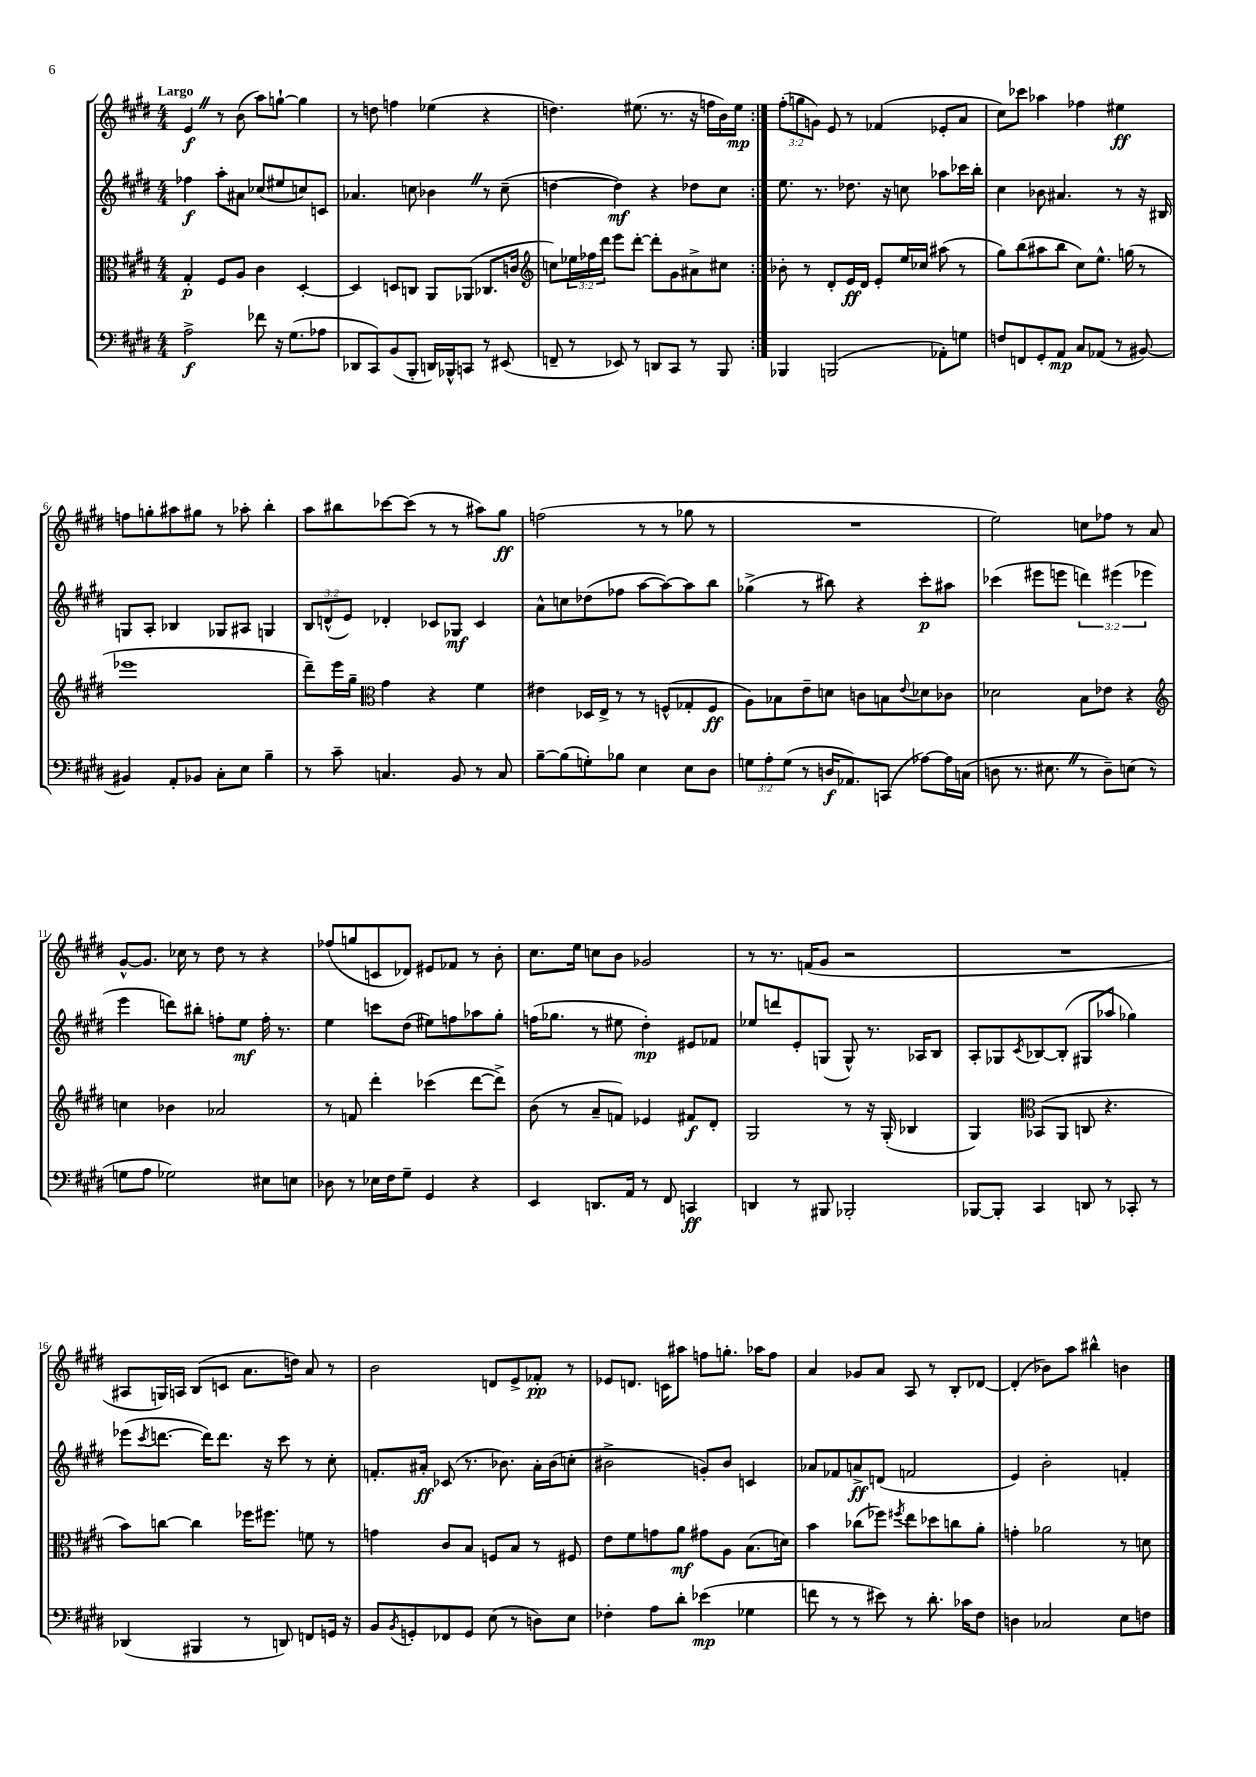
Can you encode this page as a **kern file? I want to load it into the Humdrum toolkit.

**kern	**dynam	**kern	**dynam	**kern	**dynam	**kern	**dynam
*part4	*part4	*part3	*part3	*part2	*part2	*part1	*part1
*staff4	*staff4	*staff3	*staff3	*staff2	*staff2	*staff1	*staff1
*clefF4	*	*clefC3	*	*clefG2	*	*clefG2	*
*k[f#c#g#d#]	*	*k[f#c#g#d#]	*	*k[f#c#g#d#]	*	*k[f#c#g#d#]	*
*M4/4	*	*M4/4	*	*M4/4	*	*M4/4	*
=1	=1	=1	=1	=1	=1	=1	=1
!	!	!	!	!	!	!LO:TX:a:B:t=Largo	!
2A^\	f	4G#'/	p	4ff-X\	f	4eZ/	f
.	.	8F#/L	.	8aa'\L	.	8r	.
.	.	8A/J	.	8a#X\J	.	(8b\	.
8f-X\	.	4c#\	.	(8cc-X/L	.	8aa\L)	.
16r	.	.	.	8ee#X/	.	[8ggn`\J	.
(8.G#\L	.	.	.	.	.	.	.
.	.	[4D#'/	.	8ccn/)	.	4gg\]	.
8A-X\J	.	.	.	8cn/J	.	.	.
=2	=2	=2	=2	=2	=2	=2	=2
8DD-X/L	.	4D#/]	.	4.a-X/	.	8r	.
8CC#/)	.	.	.	.	.	8ddn\	.
(8BB/	.	8Dn/L	.	.	.	4ffn\	.
8BBB'/J	.	8Cn/J	.	8ccn\	.	.	.
16DDn/LL)	.	8AA/L	.	4b-XZ\	.	(4ee-X\	.
16BBB-X^^/J	.	.	.	.	.	.	.
8CCn/J	.	(8AA-X/J	.	.	.	.	.
8r	.	8.C-X/L	.	8r	.	4r	.
(8EE#X/	.	.	.	(8cc~\	.	.	.
.	.	16cn/Jk	.	.	.	.	.
=3	=3	=3	=3	=3	=3	=3	=3
*	*	*clefG2	*	*	*	*	*
8FFn~/	.	8ccn\L)	.	[4ddn\	.	4.ddn\)	.
8r	.	24ee-X\L	.	.	.	.	.
.	.	24ff-X\	.	.	.	.	.
.	.	24ddd#\JJ	.	.	.	.	.
8EE-X/)	.	8eee\L	.	4dd\])	mf	.	.
8r	.	[8ddd#'\J	.	.	.	(8.ee#X\	.
8DDn/L	.	8ddd#'\L]	.	4r	.	.	.
.	.	.	.	.	.	8.r	.
8CC#/J	.	8g#\	.	.	.	.	.
8r	.	8a#X^\	.	8dd-X\L	.	16r	.
.	.	.	.	.	.	16ffn\LL	.
8BBB/	.	8cc#X\J	.	8cc#\J	.	16b\)	.
.	.	.	.	.	.	16ee#\JJ	mp
=4:|!	=4:|!	=4:|!	=4:|!	=4:|!	=4:|!	=4:|!	=4:|!
4BBB-X/	.	8b-X'\	.	8.ee\	.	(12ff#'\L	.
.	.	.	.	.	.	12ggn\	.
.	.	8r	.	.	.	.	.
.	.	.	.	.	.	12gn\J)	.
.	.	.	.	8.r	.	.	.
(2BBBn/	.	8d#'/L	.	.	.	8e/	.
.	.	16e/L	ff	8.dd-X\	.	8r	.
.	.	16d#/JJ	.	.	.	.	.
.	.	8e'/L	.	.	.	(4f-X/	.
.	.	.	.	16r	.	.	.
.	.	16ee/L	.	8ccn\	.	.	.
.	.	16cc-X/JJ	.	.	.	.	.
8AA-X'\L)	.	(8aa#X\	.	8aa-X\L	.	8e-X'/L	.
8Gn\J	.	8r	.	16ccc-X\L	.	8a/J	.
.	.	.	.	16bb'\JJ	.	.	.
=5	=5	=5	=5	=5	=5	=5	=5
8Fn/L	.	8gg#\L)	.	4cc#\	.	8cc#\L)	.
8FFn/	.	(8bb\	.	.	.	8ccc-X\J	.
8GG#'/	.	8aa#X\	.	8b-X\	.	4aa-X\	.
8AA/J	mp	8bb\J	.	4.a#X/	.	.	.
8C#/L	.	8cc#\L)	.	.	.	4ff-X\	.
(8AA-X/J	.	8.ee^^\J	.	.	.	.	.
8r	.	.	.	8r	.	4ee#X\	ff
.	.	(16ggn\	.	.	.	.	.
[8BB#X/)	.	8r	.	16r	.	.	.
.	.	.	.	16B#X/	.	.	.
!!LO:LB:g=z
=6	=6	=6	=6	=6	=6	=6	=6
4BB#X/]	.	1eee-X	.	8Gn/L	.	8ffn\L	.
.	.	.	.	8A'/J	.	8ggn'\	.
8AA'/L	.	.	.	4B-X/	.	8aa#X\	.
8BB-X/J	.	.	.	.	.	8gg#X\J	.
8C#'\L	.	.	.	8G-X/L	.	8r	.
8E\J	.	.	.	8A#X/J	.	8aa-X'\	.
4B~\	.	.	.	4Gn/	.	4bb'\	.
=7	=7	=7	=7	=7	=7	=7	=7
8r	.	8ddd#~\L)	.	12B/L	.	8aa\L	.
.	.	.	.	(12dn^^/	.	.	.
8c#~\	.	16eee\L	.	.	.	8bb#X\	.
.	.	.	.	12e/J)	.	.	.
.	.	16gg#~\JJ	.	.	.	.	.
*	*	*clefC3	*	*	*	*	*
4.Cn/	.	4g#\	.	4d-X'/	.	[8ccc-X\	.
.	.	.	.	.	.	(8ccc-\J]	.
.	.	4r	.	8c-X/L	.	8r	.
8BB/	.	.	.	8G-X/J	mf	8r	.
8r	.	4f#\	.	4c-/	.	8aa#X\L)	.
8C/	.	.	.	.	.	8gg#\J	ff
=8	=8	=8	=8	=8	=8	=8	=8
[8B~\L	.	4e#X\	.	8a^^\L	.	(2ffn\	.
(8B\]	.	.	.	8ccn\	.	.	.
8Gn'\)	.	16D-X/LL	.	(8dd-X\	.	.	.
.	.	16E^/JJ	.	.	.	.	.
8B-X\J	.	8r	.	8ff-X\J	.	.	.
4E\	.	8r	.	[8aa\L	.	8r	.
.	.	(8Fn^^/L	.	8aa\_)	.	8r	.
8E\L	.	8G-X'/	.	8aa\]	.	8gg-X\	.
8D#\J	.	8F/J	ff	8bb\J	.	8r	.
=9	=9	=9	=9	=9	=9	=9	=9
12Gn\L	.	8A\L)	.	(4gg-X^\	.	1r	.
12A'\	.	.	.	.	.	.	.
.	.	8B-X\	.	.	.	.	.
(12G\J	.	.	.	.	.	.	.
8r	.	8e~\	.	8r	.	.	.
16Dn/KL	f	8dn\J	.	8bb#X\)	.	.	.
8.AA-X/)	.	.	.	.	.	.	.
.	.	8cn\L	.	4r	.	.	.
(8CCn/J	.	8Bn\	.	.	.	.	.
.	.	8qqe/	.	.	.	.	.
[8A-X\L)	.	8d-X\	.	8ccc#'\L	p	.	.
16A-\L]	.	8c-X\J	.	8aa#X\J	.	.	.
(16Cn\JJ	.	.	.	.	.	.	.
=10	=10	=10	=10	=10	=10	=10	=10
8Dn\	.	2d-X\	.	(4ccc-X\	.	2ee\)	.
8.r	.	.	.	.	.	.	.
.	.	.	.	8eee#X\L	.	.	.
8.E#XZ\	.	.	.	.	.	.	.
.	.	.	.	8eeen\J	.	.	.
8r	.	8B\L	.	6dddn\)	.	8ccn\L	.
8D~\L)	.	8e-X\J	.	.	.	8ff-X\J	.
.	.	.	.	(6eee#X\	.	.	.
(8En\J	.	4r	.	.	.	8r	.
.	.	.	.	6eee-X\	.	.	.
8r	.	.	.	.	.	8a/	.
!!LO:LB:g=z
=11	=11	=11	=11	=11	=11	=11	=11
*	*	*clefG2	*	*	*	*	*
8Gn\L	.	4ccn\	.	4eee\	.	[8g#^^/L	.
8A\J	.	.	.	.	.	8.g#/J]	.
2G-X\)	.	4b-X\	.	8dddn\L)	.	.	.
.	.	.	.	.	.	16cc-X\	.
.	.	.	.	8bb#X'\J	.	8r	.
.	.	2a-X/	.	8ffn'\L	.	8dd#\	.
.	.	.	.	8ee\J	mf	8r	.
8E#X\L	.	.	.	16ff'\	.	4r	.
.	.	.	.	8.r	.	.	.
8En\J	.	.	.	.	.	.	.
=12	=12	=12	=12	=12	=12	=12	=12
8D-X\	.	8r	.	4ee\	.	(8ff-X/L	.
8r	.	8fn/	.	.	.	8ggn/	.
16E-X\LL	.	4ddd#'\	.	8cccn\L	.	8cn/	.
16F#\J	.	.	.	.	.	.	.
8G#~\J	.	.	.	(8dd#\J	.	8d-X/J)	.
4GG#/	.	(4ccc-X\	.	8ee#X\L)	.	8e#X/L	.
.	.	.	.	8ffn\	.	8f-X/J	.
4r	.	[8ddd#\L	.	8aa-X\	.	8r	.
.	.	8ddd#^\J])	.	8gg#'\J	.	8b'\	.
=13	=13	=13	=13	=13	=13	=13	=13
4EE/	.	(8b\	.	(16ffn\KL	.	8.cc#\L	.
.	.	.	.	8.gg-X\J	.	.	.
.	.	8r	.	.	.	.	.
.	.	.	.	.	.	16ee\Jk	.
8.DDn/L	.	8a~/L	.	8r	.	8ccn\L	.
.	.	8fn/J)	.	8ee#X\	.	8b\J	.
16AA/Jk	.	.	.	.	.	.	.
8r	.	4e-X/	.	4dd#'\)	mp	2g-X/	.
8FF#/	.	.	.	.	.	.	.
4CCn/	ff	8f#X/L	f	8e#X/L	.	.	.
.	.	8d#'/J	.	8f-X/J	.	.	.
=14	=14	=14	=14	=14	=14	=14	=14
4DDn/	.	2G#/	.	8ee-X/L	.	8r	.
.	.	.	.	8dddn/	.	8.r	.
8r	.	.	.	8e'/	.	.	.
.	.	.	.	.	.	(16fn/KL	.
8BBB#X/	.	.	.	(8Gn/J	.	8g#/J	.
2BBB-X'/	.	8r	.	8G^^/)	.	2r	.
.	.	16r	.	8.r	.	.	.
.	.	(16G#'/	.	.	.	.	.
.	.	4B-X/	.	.	.	.	.
.	.	.	.	16A-X/KL	.	.	.
.	.	.	.	8B/J	.	.	.
=15	=15	=15	=15	=15	=15	=15	=15
[8BBB-X/L	.	4G#/)	.	8A'/L	.	1r	.
8BBB-'/J]	.	.	.	8G-X/	.	.	.
*	*	*clefC3	*	*	*	*	*
.	.	.	.	8qc#/	.	.	.
4CC#/	.	(8BB-X/L	.	[8B-X/	.	.	.
.	.	8AA/J	.	(8B-'/J]	.	.	.
8DDn/	.	8Cn/	.	8G#X/L	.	.	.
8r	.	4.r	.	8aa-X/J	.	.	.
8CC-X'/	.	.	.	4gg-X\)	.	.	.
8r	.	.	.	.	.	.	.
!!LO:LB:g=z
=16	=16	=16	=16	=16	=16	=16	=16
(4DD-X/	.	8b\L)	.	(8eee-X\L	.	8A#X/L	.
.	.	.	.	8qccc#/	.	.	.
.	.	[8ccn\J	.	[8.dddn\J	.	16Gn/L)	.
.	.	.	.	.	.	16An/JJ	.
4BBB#X/	.	4cc\]	.	.	.	(8B/L	.
.	.	.	.	16ddd\KL])	.	.	.
.	.	.	.	8.ddd\J	.	8cn/J	.
8r	.	16ff-X\KL	.	.	.	8.a\L	.
.	.	8.ff#X\J	.	16r	.	.	.
8DDn/)	.	.	.	8ccc#\	.	.	.
.	.	.	.	.	.	16ddn\Jk)	.
8FFn/L	.	8fn\	.	8r	.	8a/	.
16GGn/Jk	.	8r	.	8cc#'\	.	8r	.
16r	.	.	.	.	.	.	.
=17	=17	=17	=17	=17	=17	=17	=17
8BB/L	.	4gn\	.	8.fn'/L	.	2b\	.
8qBB/	.	.	.	.	.	.	.
8GGn'/	.	.	.	.	.	.	.
.	.	.	.	16a#X'/Jk	ff	.	.
8FF-X/	.	8c#/L	.	(8c-X/	.	.	.
8GG/J	.	8B/J	.	8.r	.	.	.
(8E\	.	8Fn/L	.	.	.	8dn/L	.
.	.	.	.	8.b-X\)	.	.	.
8r	.	8B/J	.	.	.	8e^/	.
8Dn\L)	.	8r	.	16a#'\LL	.	8f-X'/J	pp
.	.	.	.	(16b-\J	.	.	.
8E\J	.	8F#X/	.	8ccn'\J	.	8r	.
=18	=18	=18	=18	=18	=18	=18	=18
4F-X'\	.	8e\L	.	2b#X^\	.	8e-X/L	.
.	.	8f#\	.	.	.	8.dn/J	.
8A\L	.	8gn\	.	.	.	.	.
.	.	.	.	.	.	16cn\KL	.
8d#'\J	.	8a\J	mf	.	.	8aa#X\J	.
(4e-X\	mp	8g#X\L	.	8gn'/L)	.	8ffn\L	.
.	.	8A\J	.	8b#/J	.	8.ggn'\J	.
4G-X\	.	(8.B\L	.	4cn/	.	.	.
.	.	.	.	.	.	16aa-X\KL	.
.	.	.	.	.	.	8ff\J	.
.	.	16dn\Jk)	.	.	.	.	.
=19	=19	=19	=19	=19	=19	=19	=19
8fn\	.	4b\	.	8a-X/L	.	4a/	.
8r	.	.	.	8f-X/	.	.	.
8r	.	(8cc-X\L	.	8an^/	ff	8g-X/L	.
8e#X\)	.	8ff-X\J)	.	(8dn/J	.	8a/J	.
.	.	8qff#X/	.	.	.	.	.
8r	.	8ee\L	.	2fn/	.	8A/	.
8.d#'\	.	8dd-X\	.	.	.	8r	.
.	.	8ccn\	.	.	.	8B'/L	.
16c-X\KL	.	.	.	.	.	.	.
8F#\J	.	8a'\J	.	.	.	[8d-X/J	.
=20	=20	=20	=20	=20	=20	=20	=20
4Dn\	.	4gn'\	.	4e/)	.	(4d-'/]	.
2C-X/	.	2a-X\	.	2b'\	.	8b-X\L)	.
.	.	.	.	.	.	8aa\J	.
.	.	.	.	.	.	4bb#X^^\	.
8E\L	.	8r	.	4fn'/	.	4bn\	.
8Fn\J	.	8dn\	.	.	.	.	.
==	==	==	==	==	==	==	==
*-	*-	*-	*-	*-	*-	*-	*-
